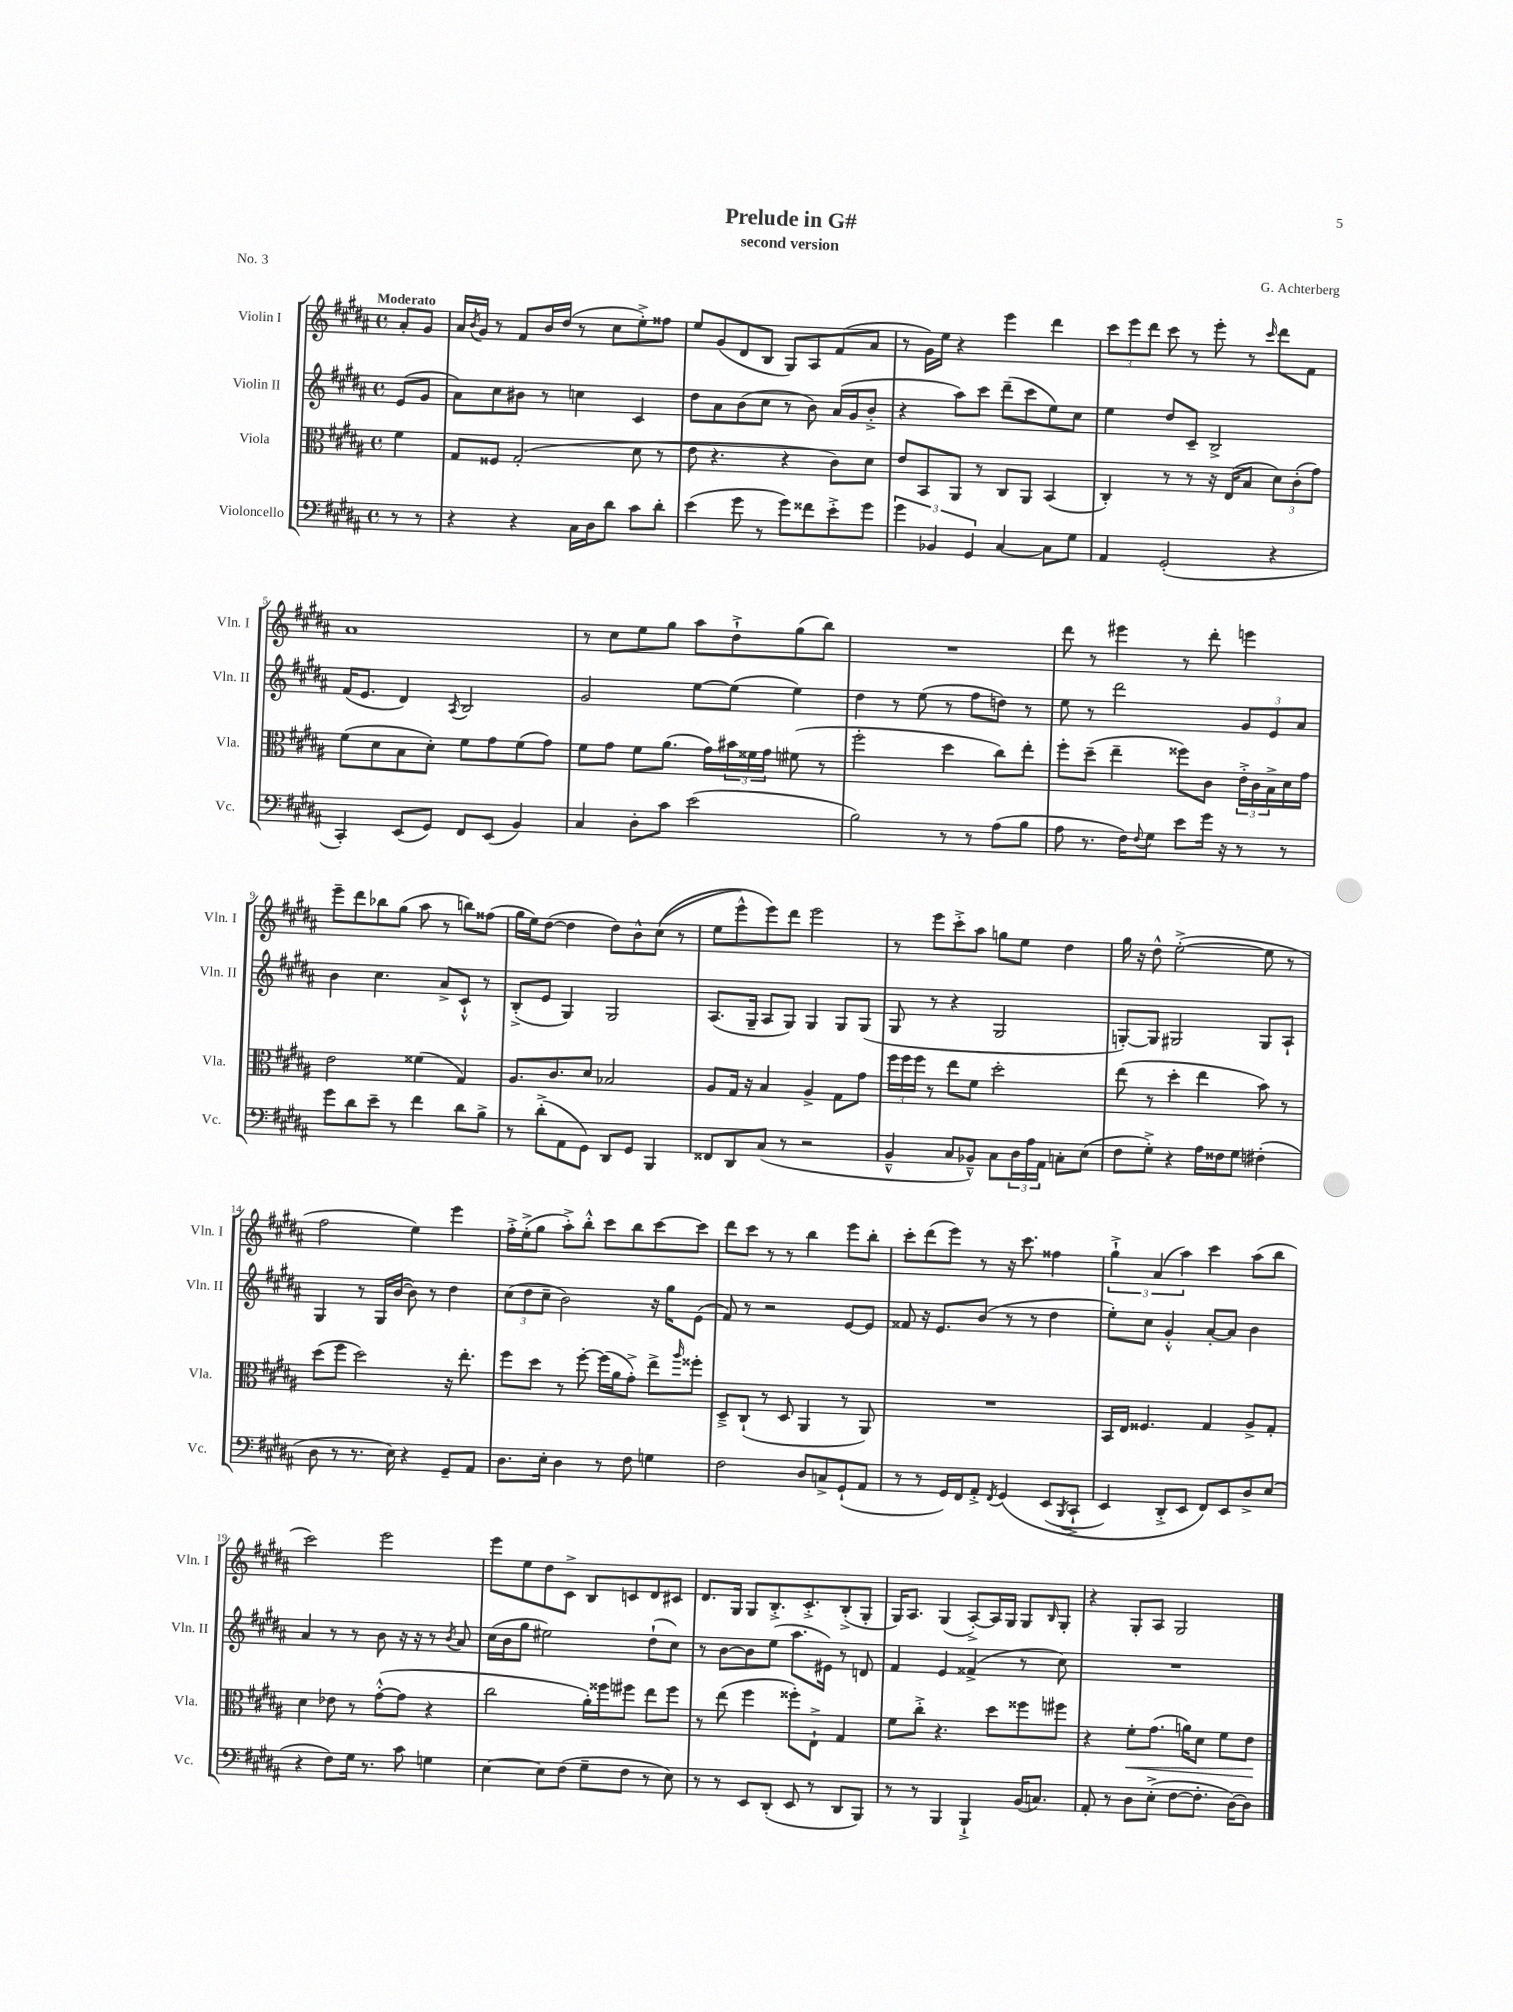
\header { title = "Prelude in G#" composer = "G. Achterberg" subtitle = "second version" piece = "No. 3" }
<<
\new StaffGroup <<
\new Staff = "s0" \with { instrumentName = "Violin I" shortInstrumentName = "Vln. I" } {
    \clef treble \key b \major \defaultTimeSignature \time 4/4 \partial 4 \tempo "Moderato"
    ais'8-. gis'8 |
    ais'16 \acciaccatura { b'8 } gis'16 r8 fis'8 b'16 dis''16( r8 cis''8 e''8-.->) fisis''8 |
    e''8 gis'8( dis'8 b8 gis8) ais8 fis'8( ais'8 |
    r8 gis'16) e''16 r4 e'''4 dis'''4 |
    \tuplet 3/2 { cis'''8 e'''8 dis'''8 } cis'''8 r8 e'''8-. r8 \grace { cis'''16 } dis'''8 fis'8 |
    ais'1 |
    r8 cis''8 e''8 gis''8 ais''8 dis''8-!-> gis''8( b''8) |
    R1 |
    dis'''8 r8 eis'''4 r8 dis'''8-. e'''4 |
    e'''8-- dis'''8 bes''8 gis''8( ais''8 r8 b''8) fisis''8( |
    gis''16 e''16) dis''8~( dis''4 dis''8) b'8-^ cis''8(\( r8 |
    e''8 e'''8-^) e'''8\) dis'''8 e'''2 |
    r8 e'''8 cis'''8-.-> ais''8 g''8 e''8 dis''4 |
    gis''16 r16 dis''8-^ e''2~-.->( e''8 r8 |
    fis''2 e''4) e'''4 |
    fis''16-.-> e''16-.->( gis''8 ais''8-.->) b''8-.-^ cis'''8 b''8 cis'''8~ cis'''8 |
    dis'''8 cis'''8 r8 r8 b''4 e'''8 b''8-. |
    cis'''8-. dis'''8( e'''8) r8 r16 cis'''8. fisis''4 |
    \tuplet 3/2 { gis''4-!-> ais'4( ais''4) } cis'''4 ais''8( b''8 |
    cis'''2) e'''2 |
    e'''8 e''8 dis''8 cis'8-> b8 c'8 dis'8 cis'8 |
    dis'8. gis16 gis8 b8.-.-> cis'8.-.-> b8-.->( gis8-. |
    gis16) ais8. gis4( ais8~-.->) ais16 gis16 gis8 \grace { b16 } gis8-. |
    r4 gis8-. ais8 gis2 \bar "|." |
}
\new Staff = "s1" \with { instrumentName = "Violin II" shortInstrumentName = "Vln. II" } {
    \clef treble \key b \major \defaultTimeSignature \time 4/4 \partial 4
    e'8( gis'8 |
    ais'8) cis''8 bis'8 r8 c''4 cis'4 |
    dis''8 ais'8 b'8( cis''8 r8 b'8) ais'16( gis'16 b'8-.-> |
    r4 ais''8) cis'''8 dis'''8--( cis'''8 e''8) cis''8 |
    e''4 dis''8 cis'8-- b2-> |
    fis'16( e'8. dis'4) \acciaccatura { ais8 } b2 |
    gis'2 e''8~ e''8( e''4) |
    dis''4 r8 e''8( r8 fis''8 d''8) r8 |
    e''8 r8 dis'''2 \tuplet 3/2 { gis'8 e'8 ais'8 } |
    b'4 cis''4. ais'8-> cis'8-!-^ r8 |
    b8-.->( e'8 gis4) gis2 |
    ais8.( gis16-- ais8 gis8) gis4 gis8 gis8( |
    gis8 r8 r4 gis2 |
    g8~-.) g8 gis2 gis8 ais8-! |
    gis4 r8 gis16 b'16~( b'8) r8 dis''4 |
    \tuplet 3/2 { cis''8( dis''8 cis''8-- } b'2) r16 gis''16 e'8( |
    fis'8) r8 r2 e'8~ e'8 |
    fisis'8 r16 e'8. b'8( r8 r8 dis''4 |
    e''8-.) cis''8 gis'4-.-^ ais'8~-. ais'8 b'4 |
    ais'4 r8 r8 b'8 r16 r16 r8 \acciaccatura { b'8 } ais'8 |
    cis''16( b'16 gis''8 eis''2) dis''8-!( cis''8) |
    r8 b'8~ b'8 e''8( ais''8. eis'16) r8 d'8 |
    fis'4 e'4 fisis'4->( r8 cis''8) |
    R1 \bar "|." |
}
\new Staff = "s2" \with { instrumentName = "Viola" shortInstrumentName = "Vla." } {
    \clef alto \key b \major \defaultTimeSignature \time 4/4 \partial 4
    fis'4 |
    gis8 fisis8 gis2-.( dis'8 r8 |
    e'8 r4. r4 cis'8) dis'8 |
    e'8 b,8 ais,8 r8 cis8 ais,8 b,4( |
    cis4-.) r8 r8 r16 e16( b8 \tuplet 3/2 { dis'8) cis'8-.( gis'8) } |
    fis'8( dis'8 b8 dis'8-.) fis'8 gis'8 fis'8( gis'8) |
    fis'8 gis'8 fis'8 ais'8.( gis'16) \tuplet 3/2 { bis'16 fisis'16 gis'16 } fis'8( r8 |
    fis''2-. dis''4 cis''8) e''8-. |
    fis''8-. dis''8--( e''4-- fisis''8) cis'8 \tuplet 3/2 { e'16-.-> cis'16 b16-> } dis'16 gis'16 |
    e'2 fisis'4( gis4) |
    ais8. cis'8. dis'8 bes2 |
    ais8 gis16 r16 b4 ais4-> gis8 gis'8 |
    \tuplet 3/2 { fis''16 fis''16 fis''16 } r8 e''8 fis'8 dis''2-. |
    e''8( r8 dis''4-. e''4 b'8) r8 |
    dis''8( fis''8 dis''2) r16 e''8.-. |
    fis''8 dis''8 r8 fis''8~-. fis''16( ais'16 gis'8-.->) e''8-> \grace { ais''16 } fisis''8-. |
    dis8---> cis8-!( r8 dis8 ais,4 r8 ais,8) |
    R1 |
    b,16 e16 fisis4. gis4 ais8-> gis8-. |
    dis'4 ees'8 r8 gis'8~-.-^( gis'8 r4 |
    cis''2 ais'16-.) fisis''16 fis''8 e''8 fis''8 |
    r8 e''8( fis''4 fisis''8-.) e8-!-> gis4 |
    fis'8 cis''8-.-> r4. dis''8 fisis''8 fis''8 |
    r4 fis'8-.\< gis'8.( a'16) dis'8 fis'8 e'8\! \bar "|." |
}
\new Staff = "s3" \with { instrumentName = "Violoncello" shortInstrumentName = "Vc." } {
    \clef bass \key b \major \defaultTimeSignature \time 4/4 \partial 4
    r8 r8 |
    r4 r4 cis16 dis16 dis'8 cis'8 dis'8-. |
    e'4( gis'8 r8 gis'8) fisis'8 e'8-.-> gis'8 |
    \tuplet 3/2 { gis'4 bes,4 gis,4 } cis4~ cis8 gis8 |
    ais,4 gis,2-.( r4 |
    cis,4-.) e,8( gis,8) fis,8 e,8( b,4) |
    cis4 dis8-. cis'8 e'2( |
    b2) r8 r8 ais8( b8 |
    ais8 r8. fis16) \appoggiatura { fis8 } gis8 e'8 gis'16 r16 r8 r8 |
    gis'8 dis'8 e'8-- r8 fis'4 dis'8 b8-> |
    r8 dis'8-.->( ais,8 gis,8) dis,8 gis,8 b,,4 |
    fisis,8 dis,8 cis8( r8 r2 |
    b,4---^ cis8 bes,8---^) cis8 \tuplet 3/2 { dis16 ais16 ais,16 } c8-. e8( |
    fis8 gis8-.->) r4 ais16 fisis16 gis8 fis4-.( |
    dis8 r8 r8. e16) r4 gis,8-- ais,8 |
    dis8. e16-. dis4 r8 fis8 g4 |
    fis2 dis8 c8-> gis,8-!( ais,8 |
    r8 r8 gis,16) fis,16 ais,8-.-> \acciaccatura { fis,8 } gis,4\( e,8( \acciaccatura { b,,8 } cis,8-!-> |
    e,4) dis,8-.-> e,8 fis,8\) e,8 dis8-> e8( |
    r4 fis8) gis16 r8. cis'8 g4 |
    e4~ e8 fis8( gis8-- fis8 r8 e8) |
    r8 r8 e,8 dis,8-.( e,8 r8 dis,8 b,,8) |
    r8 r8 b,,4 b,,4-!-> b,16( c8.) |
    ais,8-. r8 dis8 e8-.->( fis8~ fis8.-. dis16~) dis8 \bar "|." |
}
>>
>>
